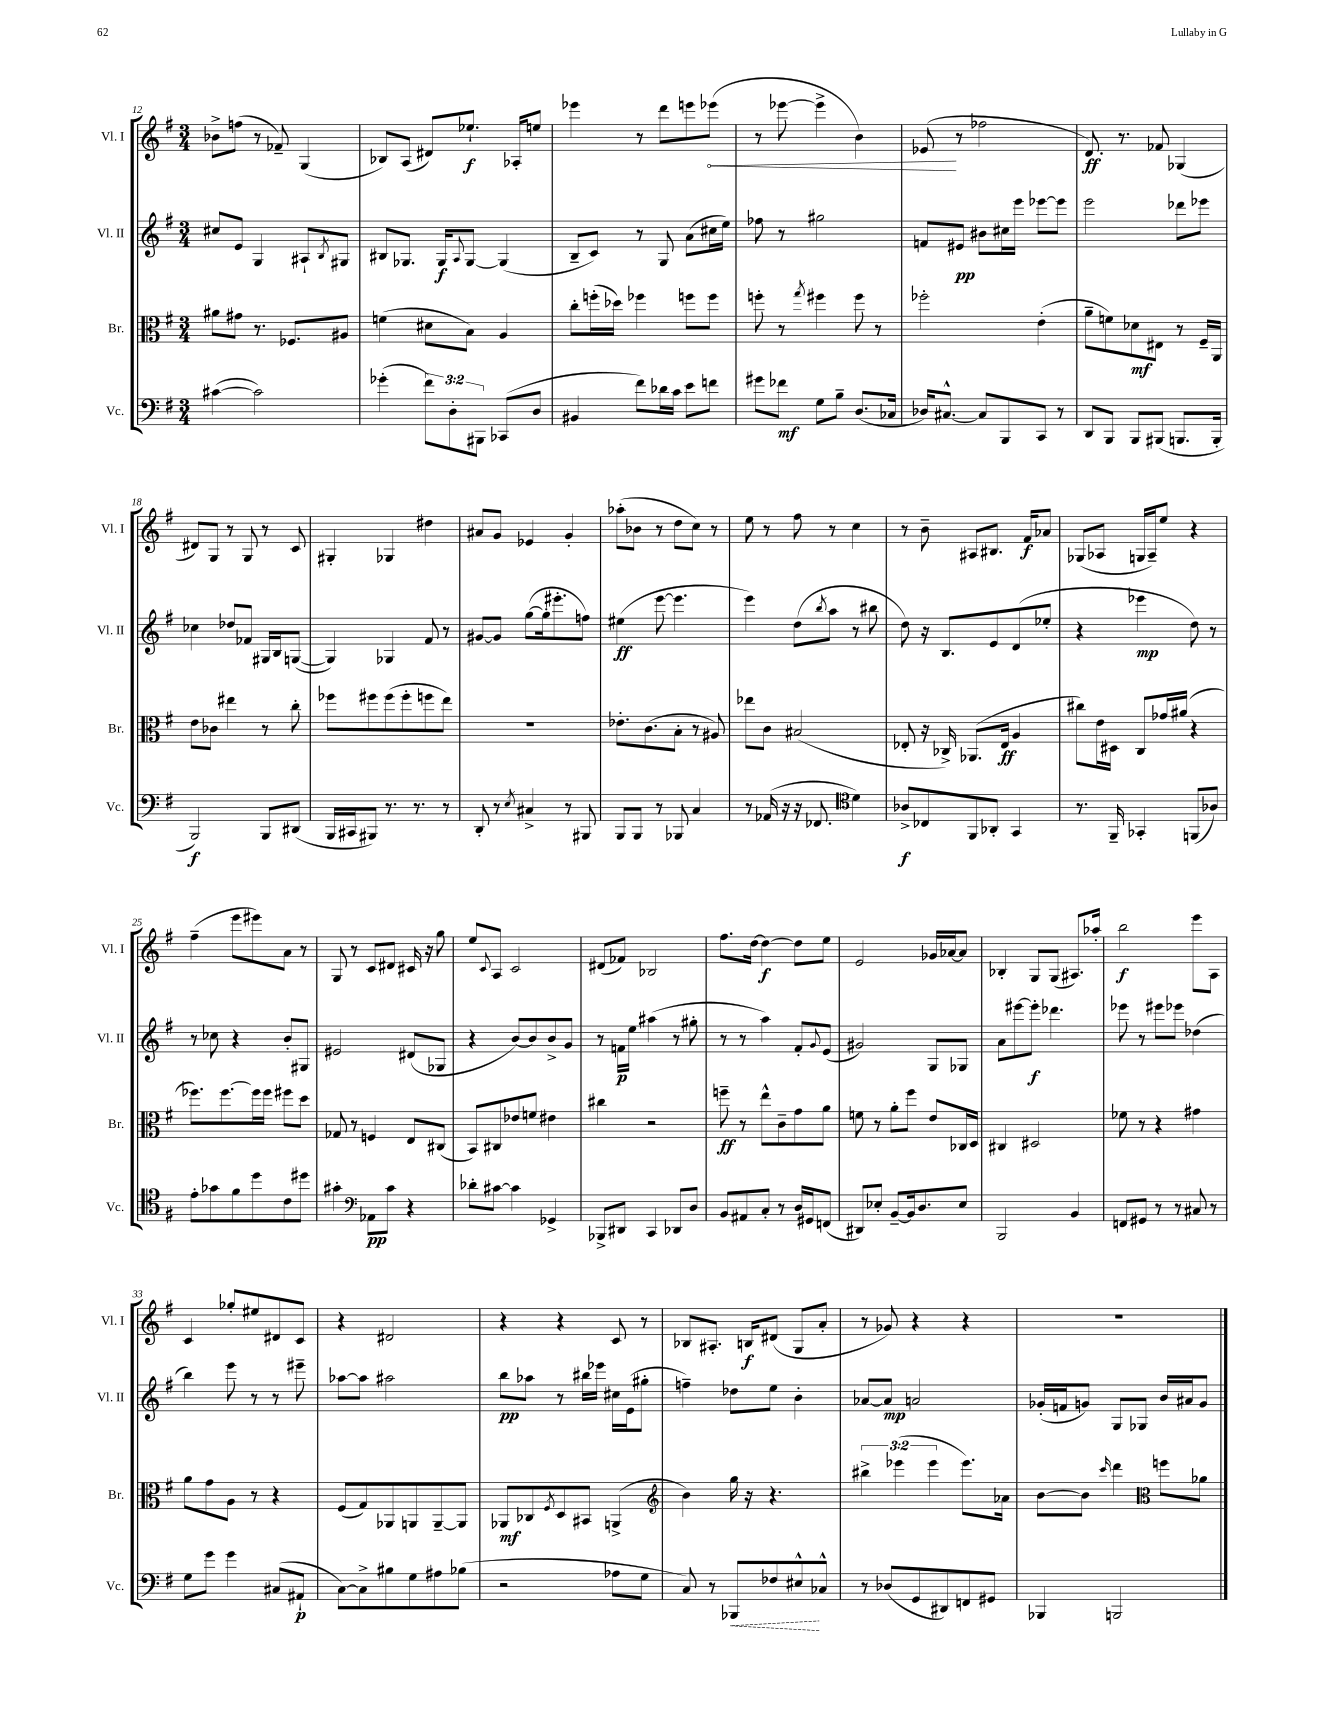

**kern	**kern	**kern	**kern
*staff4	*staff3	*staff2	*staff1
*clefF4	*clefC3	*clefG2	*clefG2
*k[f#]	*k[f#]	*k[f#]	*k[f#]
*M3/4	*M3/4	*M3/4	*M3/4
([4c#	8a#	8cc#	8b-^
.	8g#	8e	(8ff
2c#])	8.r	4G	8r
.	.	.	8f-~)
.	8.F-	.	.
.	.	8A#`	(4G
.	.	8qB	.
.	8A#	8G#	.
=	=	=	=
(4g-'	(4f	8B#	8B-)
.	.	8.G-	(8A
12f#)	8d#	.	8d#)
.	.	16G-	.
12D'	.	.	.
.	.	8qqA	.
.	8B)	[8G-	8.ee-`
12BBB#	.	.	.
(8CC-	4A	(4G-]	.
.	.	.	16A-'
8D	.	.	8ee
=	=	=	=
4BB#	8cc'	8B~	4eee-
.	(16ff'	8c)	.
.	16dd-)	.	.
8f#)	4ff-	8r	8r
16d-	.	8G	8ddd
16c	.	.	.
8e	8ff	(8a	8eee
8f	8ff	16cc#	(8eee-
.	.	16ee)	.
=	=	=	=
8g#	8ff'	8ff-	8r
8f-	8r	8r	[8eee-
.	8qgg	.	.
8G	4ff#	2gg#	4eee-^]
8B~	.	.	.
(8.D	8ff#	.	4b)
.	8r	.	.
16C-	.	.	.
=	=	=	=
16D-)	2ff-'	8f	(8e-
[8.C#^^	.	.	.
.	.	8e#	8r
8C#]	.	8b#	2ff-
8BBB	.	16cc#	.
.	.	16eee	.
8CC	(4e'	[8eee-	.
8r	.	8eee-]	.
=	=	=	=
8DD	8a~	2eee	8.d)
8BBB	8f)	.	.
.	.	.	8.r
8BBB	8d-	.	.
(8BBB#	8E#	.	8f-
8.BBB	8r	8ddd-	(4G-
.	16F#~	8eee-	.
16BBB'	16AA	.	.
=	=	=	=
2BBB)	8e	4cc-	8d#)
.	8c-	.	8G
.	4ee#	8dd-	8r
.	.	8f-	8G
8BBB	8r	16G#	8r
.	.	16B	.
(8DD#	8cc'	([8G	8c
=	=	=	=
16BBB	8ff-	4G])	4G#'
16CC#	.	.	.
8BBB#)	8ff#	.	.
8.r	(8ff#	4G-	4G-
.	8ff#'	.	.
8.r	.	.	.
.	8ff	8f#	4dd#
8r	8ee)	8r	.
=	=	=	=
8DD'	2.r	[8g#	8a#
8r	.	8g#]	8g
8qE	.	.	.
4C#^	.	([8gg	4e-
.	.	16gg']	.
.	.	8.eee#'	.
8r	.	.	4g'
8BBB#	.	8ff)	.
=	=	=	=
8BBB	8.e-'	(4ee#	(8aa-'
8BBB	.	.	8b-
.	(8.c	.	.
8r	.	[8eee	8r
8BBB-	8B'	4.eee]	8dd
4C	8r	.	8cc)
.	8A#)	.	8r
=	=	=	=
8r	8ee-	4eee)	8ee
(16AA-	8c	.	8r
16r	.	.	.
16r	(2B#	(8dd	8ff#
8.FF-	.	.	.
.	.	8qbb	.
.	.	8aa	8r
*clefC4	*	*	*
4d)	.	8r	4cc
.	.	8bb#	.
=	=	=	=
8A-^	8E-'	8dd)	8r
8C-	16r	16r	8b~
.	16C-^)	8.B	.
8FF#	(8.AA-	.	8A#
8AA-'	.	8e	8.B#
.	16E-	.	.
4GG	4A	(8d	.
.	.	.	16f#
.	.	8ee-'	8a-
=	=	=	=
8.r	8cc#)	4r	(8G-
.	16e	.	8A-
16FF#~	16D#	.	.
4GG-'	8C	4eee-	16G
.	.	.	16A-~)
.	16g-	.	8ee
.	(16a#	.	.
(8FF	4r	8dd)	4r
8A-)	.	8r	.
=	=	=	=
8e'	8.ff-)	8r	(4ff#~
8g-	.	8cc-	.
.	[8.ff-	.	.
8f#	.	4r	8eee
8dd	16ff-]	.	8eee#)
.	16ff-	.	.
8c	8ff#	8b'	8a
8dd#	8dd	8G#	8r
=	=	=	=
4g#'	8G-	2e#	8G
.	8r	.	8r
*clefF4	*	*	*
8AA-	4F	.	8c
8c	.	.	8d#
4r	8E	(8d#	16c#
.	.	.	16r
.	(8C#	8G-	8gg
=	=	=	=
8d-'	8BB)	4r	8ee
.	.	.	8qqc
[8c#	8C#	.	8A
4c#]	8e-	[8b)	2c
.	8f	8b]	.
4GG-^	4e#	8b^	.
.	.	8g	.
=	=	=	=
8BBB-^	4cc#	8r	(8d#
8DD#	.	16f	8f-)
.	.	16ee	.
4CC	2r	(4aa#	2B-
8DD-	.	8r	.
8D	.	8gg#'	.
=	=	=	=
8BB	8ff~	8r	8.ff#
8AA#	8r	8r	.
.	.	.	[16dd
8C'	8ee^^	4aa)	4dd_
8r	8c~	.	.
16D	8g	8f#'	8dd]
16GG#	.	.	.
.	.	8qqg	.
(8FF	8a	(8e	8ee
=	=	=	=
8DD#)	8f	2g#)	2e
8E-'	8r	.	.
[8BB~	8a'	.	.
16BB]	8ff#	.	.
8.D	.	.	.
.	8e	8G	16g-
.	.	.	[16a-
8E-	16C-	8G-	8a-]
.	16D	.	.
=	=	=	=
2BBB	4C#	8a	4B-'
.	.	[8eee#	.
.	2D#	8eee#']	8G
.	.	4.ddd-	(8G
4BB	.	.	8.A#)
.	.	.	16aa-'
=	=	=	=
8FF	8f-	8eee-	2bb
8GG#	8r	8r	.
8r	4r	8eee#	.
8r	.	8eee-	.
8C#	4g#	(4dd-	8eee
8r	.	.	8A
=	=	=	=
8G	8a	4bb)	4c
8g	8g	.	.
4g	8A	8eee	8gg-'
.	8r	8r	8ee#
(8C#	4r	8r	8d#
8AA#`	.	8eee#~	8c
=	=	=	=
[8C)	(8F#	[8aa-	4r
8C^]	8G)	8aa-]	.
8B#	8AA-	2aa#	2d#
8G	8AA	.	.
8A#	[8AA~	.	.
(8B-	8AA]	.	.
=	=	=	=
2r	8AA-	8bb	4r
.	8C-	8aa-	.
.	8qF#	.	.
.	8D	8r	4r
.	8BB#	16bb#	.
.	.	16eee-	.
8A-	(4AA^	16cc#	8c
.	.	(16e	.
8G	.	8gg#'	8r
=	=	=	=
*	*clefG2	*	*
8C)	4b)	4ff~)	8B-
8r	.	.	8.A#'
8BBB-	16gg	8dd-	.
.	16r	.	16B
8F-	4.r	8ee	(8d#
8E#^^	.	4b'	8G
8C-^^	.	.	8a'
=	=	=	=
8r	6bb#^	[8a-	8r
(8D-	.	8a-]	8g-)
.	(6eee-	.	.
8GG	.	2a	4r
.	6eee-	.	.
8DD#)	.	.	.
8FF	8.eee-)	.	4r
8GG#	.	.	.
.	16a-	.	.
=	=	=	=
4BBB-	[8b	(16g-'	2.r
.	.	16f	.
.	8b]	8g)	.
.	16qqccc	.	.
2BBB	4ddd	8G	.
.	.	8G-	.
*	*clefC3	*	*
.	8ff	16b	.
.	.	16a#	.
.	8a-	8g	.
==	==	==	==
*-	*-	*-	*-
